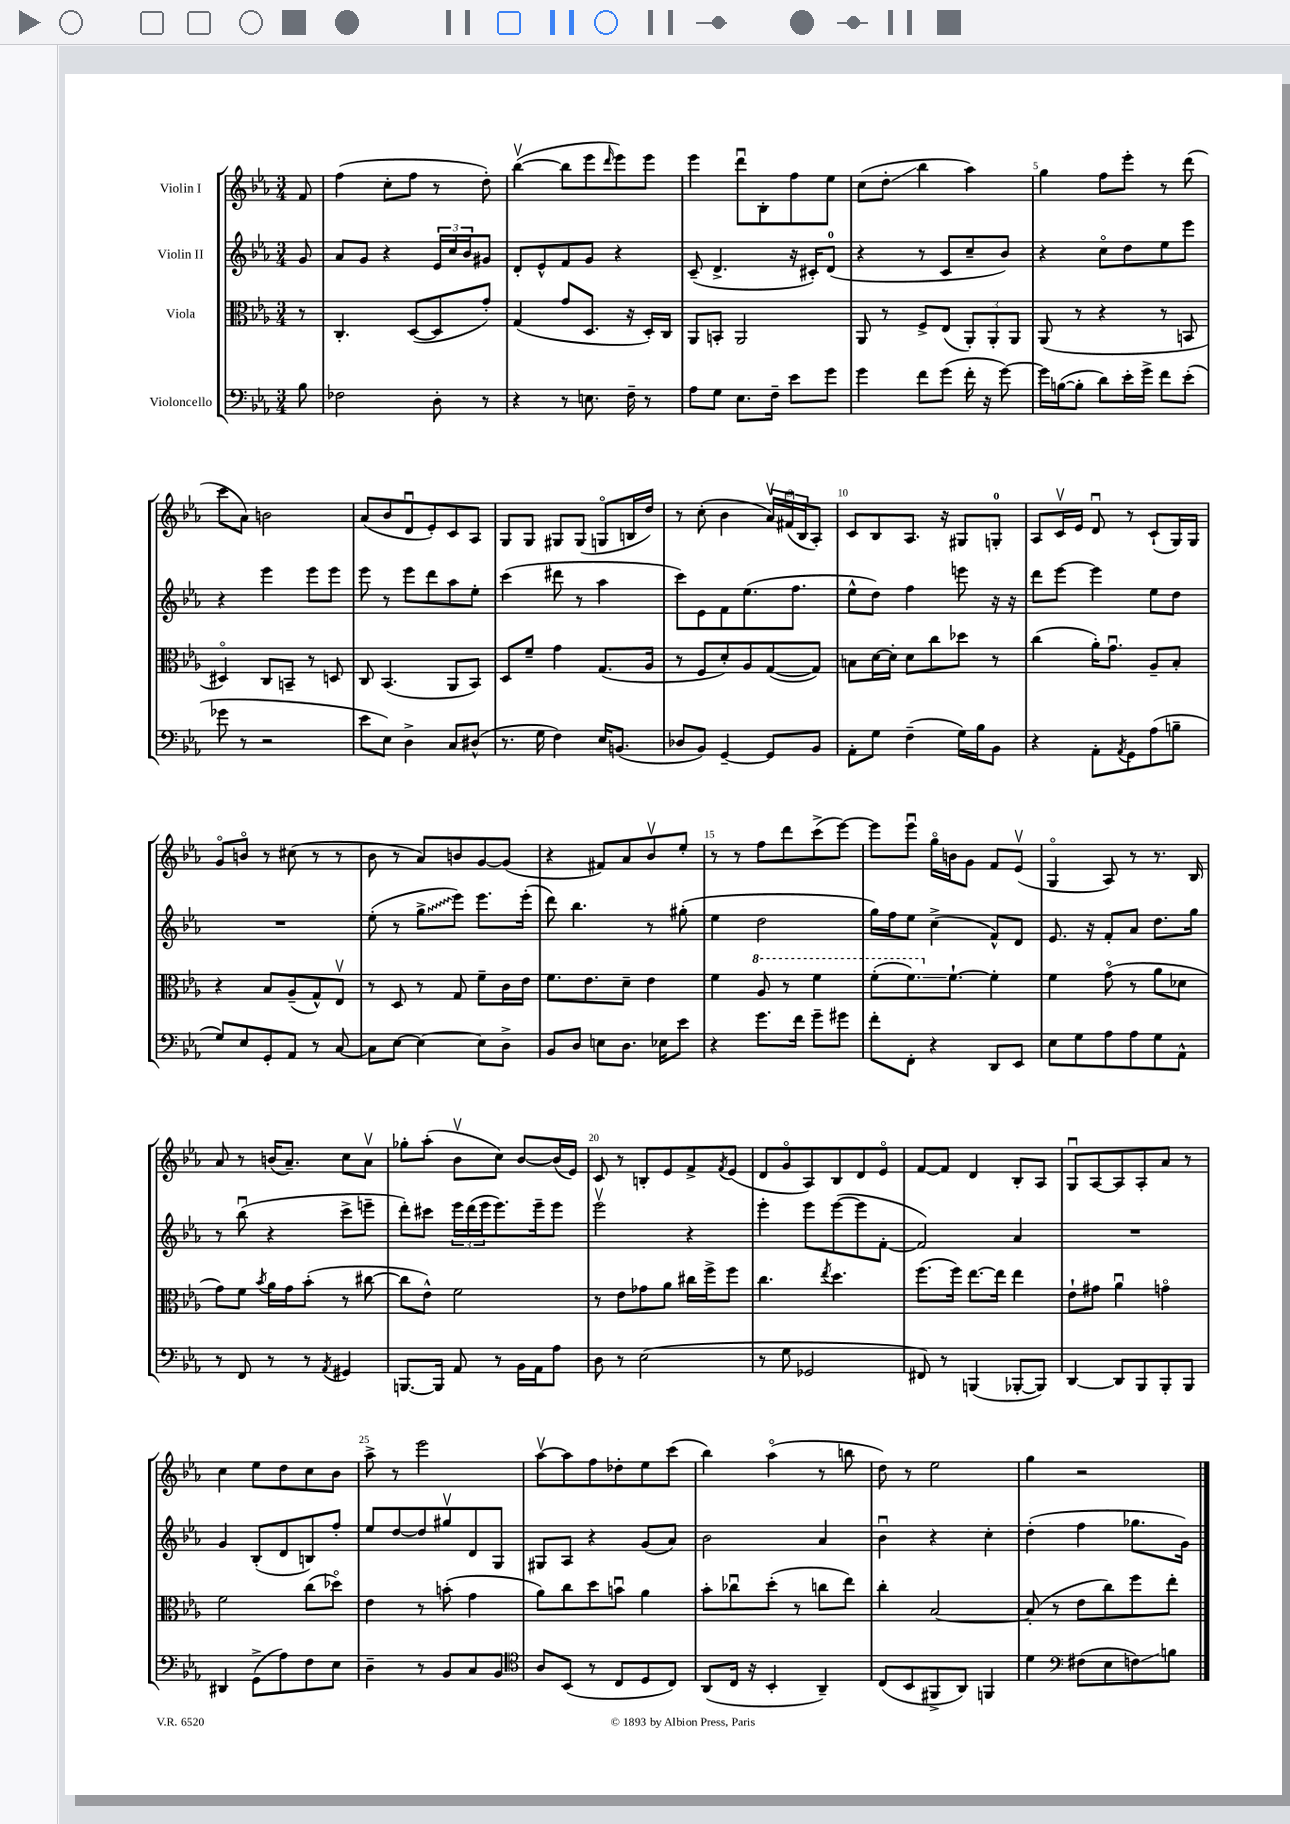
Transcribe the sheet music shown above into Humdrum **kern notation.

**kern	**kern	**kern	**kern
*staff4	*staff3	*staff2	*staff1
*clefF4	*clefC3	*clefG2	*clefG2
*k[b-e-a-]	*k[b-e-a-]	*k[b-e-a-]	*k[b-e-a-]
*M3/4	*M3/4	*M3/4	*M3/4
8B-	8r	8g	8f
=	=	=	=
2F-	4.C'	8a-	(4ff
.	.	8g	.
.	.	4r	8cc'
.	([8D	.	8ff
8D'	8D]	24e-	8r
.	.	24cc	.
.	.	24b-	.
8r	8g')	8g#	8dd')
=	=	=	=
4r	(4G	8d'	([4bb-v
.	.	8e-^^	.
8r	8g	8f	8bb-]
8.E	8.D	8g	8eee-
.	.	.	16qqddd
.	.	4r	8eee-)
16F~	16r	.	.
8r	16D')	.	8eee-
.	16C	.	.
=	=	=	=
8A-	8AA-	(8c~	4eee-
8G	8BB'	4.d^	.
8.E-	2AA-	.	8dddu
.	.	.	8B-'
16F~	.	.	.
8e-	.	16r	8ff
.	.	16c#')	.
8g	.	(8d	8ee-
=	=	=	=
4g	8AA-	4r	(8cc
.	8r	.	8dd'
8f	8F^	8r	4bb-
(8g	(8E-	8c	.
16f'	12AA-')	8cc~	4aa-)
16r	.	.	.
.	12AA-'	.	.
[8g)	.	8b-)	.
.	12AA-	.	.
=	=	=	=
16g]	(8AA-	4r	4gg
([16B	.	.	.
8B']	8r	.	.
8d)	4r	8cco	8ff
16e-'	.	8dd	8eee-'
16g^	.	.	.
8f	8r	8ee-	8r
(8e-'	8BB	8eee-	(8ddd
=	=	=	=
8g-	4D#o)	4r	8ccc
8r	.	.	8a-)
2r	8C	4eee-	2b
.	8BB~	.	.
.	8r	8eee-	.
.	8D	8eee-	.
=	=	=	=
8e-	8C	8eee-	(8a-
8E-)	(4.BB-	8r	8b-
4D^	.	8eee-	8du
.	.	8ddd	8e-')
8C	8AA-	8aa-	8c
(8D#^^	8BB-)	8ee-'	8A-
=	=	=	=
8.r	8D	(4ccc	8G
.	8f~	.	8G
16G	.	.	.
4F)	4g	8ddd#	8G#
.	.	8r	(8G#
16E-	(8.G	4aa-	8Go
(8.BB	.	.	.
.	.	.	16B
.	16A-	.	16dd)
=	=	=	=
8D-	8r	8ccc)	8r
8BB-)	8F	8e-	(8cc'
[4GG~	8d')	8f	4b-
.	8A-	(8.ee-	.
8GG]	([8G	.	24a-v)
.	.	.	(24f#u
.	.	8.ff	.
.	.	.	24B-
8BB-	8G])	.	8A-')
=	=	=	=
8AA-'	8B	8ee-^^	8c
8G	[16d	8dd)	8B-
.	16d']	.	.
(4F~	8d	4ff	8.A-
.	8cc	.	.
.	.	.	16r
16G)	8dd-	8eee	8G#
16B-	.	.	.
8BB-	8r	16r	8G'
.	.	16r	.
=	=	=	=
4r	(4cc	8ddd	8A-
.	.	[8eee-	16cv
.	.	.	16e-
8AA-'	16a-')	4eee-]	8du
.	8.gu	.	.
8qAA-	.	.	.
8GG	.	.	8r
(8A-	8A-~	8ee-	(8c`
8B~	8B-'	8dd	16G)
.	.	.	16G
=	=	=	=
8G)	4r	2.r	8go
8E-	.	.	8bo
8GG'	8B-	.	8r
8AA-	(8A-~	.	(8cc#
8r	8G^^)	.	8r
[8C	8E-v	.	8r
=	=	=	=
8C]	8r	(8ee-'	8b-
[8E-	8D	8r	8r
4E-_	8r	8gg^	8a-)
.	8G	8eee-)	8b
8E-]	8f~	8.eee-	[8g
8D^	16c	.	(8g]
.	16e-	(16eee-'	.
=	=	=	=
8BB-	8.f	8ddd)	4r
8D	.	4.bb-	.
.	8.e-	.	.
8E	.	.	8f#)
8.D	8d~	.	8a-
.	4e-	8r	8b-v
16E-	.	.	.
8e-	.	(8gg#'	8ee-'
=	=	=	=
4r	4f	4ee-	8r
.	.	.	8r
8.g	8a-	2dd	8ff
.	8r	.	8ddd
16f	.	.	.
8g~	4ff	.	(8ccc^
8g#	.	.	[8eee-)
=	=	=	=
8f'	(8ff'	16gg)	8eee-]
.	.	16ff	.
8FF'	8.ff)	8ee-	8eee-u
4r	.	(4cc^	16ggo
.	[8.f`	.	16b
.	.	.	8g
8DD	4f']	8f^^)	8f
8EE-	.	8d	(8e-v
=	=	=	=
8E-	4f	8.e-	4Go
8G	.	.	.
.	.	16r	.
8A-	(8go	8f'	8A-)
8A-	8r	8a-	8r
8G	8a-	8.dd	8.r
8AA-^^	8d-	.	.
.	.	16gg	16B-
=	=	=	=
8r	8g)	8r	8a-
8FF	8f	(8bb-u	8r
.	8qb-	.	.
8r	16a-	4r	(16b
.	16g	.	8.a-~)
8r	(8b-'	.	.
8qAA-	.	.	.
4GG#	8r	8ccc^	8cc
.	[8cc#	8eee~	8a-v
=	=	=	=
[8.BBB	8cc#]	8ddd')	8gg-'
.	8e-^^)	8ccc#	(8aa-'
16BBB]	.	.	.
8AA-	2f	24eee-	8b-v
.	.	(24ddd	.
.	.	24eee-	.
8r	.	8.eee-)	8cc)
16BB-	.	.	[8b-
16AA-	.	16eee-~	.
8A-	.	8eee-	(16b-]
.	.	.	16e-)
=	=	=	=
8D	8r	2eee-v	8c
8r	8e-	.	8r
(2E-	8g-	.	8B'
.	8a-	.	8e-
.	16cc#	4r	8f^
.	16ff^	.	.
.	.	.	8qf
.	8ff	.	(8e-
=	=	=	=
8r	4.cc	4eee-'	8d
8G	.	.	8go
2GG-	.	8eee-	8A-)
.	8qee-	.	.
.	4.dd	([8eee-	8B-
.	.	8eee-]	8d
.	.	[8f'	8e-o
=	=	=	=
8FF#)	(8.ff	2f])	[8f
8r	.	.	8f]
.	16ff)	.	.
(4BBB	[8.ee-	.	4d
.	16ee-]	.	.
[8BBB-'	4ee-	4a-	8B-'
8BBB-])	.	.	8A-
=	=	=	=
[4DD	8e-`	2.r	8Gu
.	8g#	.	[8A-
8DD]	4a-u	.	8A-]
8BBB-	.	.	8A-'
8BBB-'	4go	.	8a-
8BBB-	.	.	8r
=	=	=	=
4DD#	2f	4g	4cc
(8GG^	.	(8B-'	8ee-
8A-)	.	8d	8dd
8F	(8cc	8B)	8cc
8E-	8dd-o)	8ff'	8b-
=	=	=	=
4D~	4e-	8ee-	8aa-^
.	.	[8dd	8r
8r	8r	8dd]	2eee-
8BB-	(8b'	8gg#v	.
8C	4g	8d	.
8BB-	.	8G	.
=	=	=	=
*clefC4	*	*	*
8A-	8a-)	8G#	[8aa-v
(8BB-	8cc	8A-	8aa-]
8r	8dd	4r	8ff
8C	8bu	.	8dd-'
8D	4a-	(8g	8ee-
8C)	.	8a-)	(8ccc
=	=	=	=
(8AA-	8b-'	2b-	4bb-)
16C	8cc-u	.	.
16r	.	.	.
4BB-'	(8dd'	.	(4aa-o
.	8r	.	.
4AA-~)	8cc	4a-	8r
.	8ee-)	.	8bb
=	=	=	=
(8C	4cc'	4b-u	8dd)
8BB-	.	.	8r
8FF#^	[2B-	4r	2ee-
8AA-)	.	.	.
4FF	.	4cc'	.
=	=	=	=
4d	(8B-']	(4dd'	4gg
.	8r	.	.
*clefF4	*	*	*
(8F#	8e-	4ff	2r
8E-	8cc)	.	.
8F)	8ff	8.gg-	.
8B	8ee-'	.	.
.	.	16g)	.
==	==	==	==
*-	*-	*-	*-
